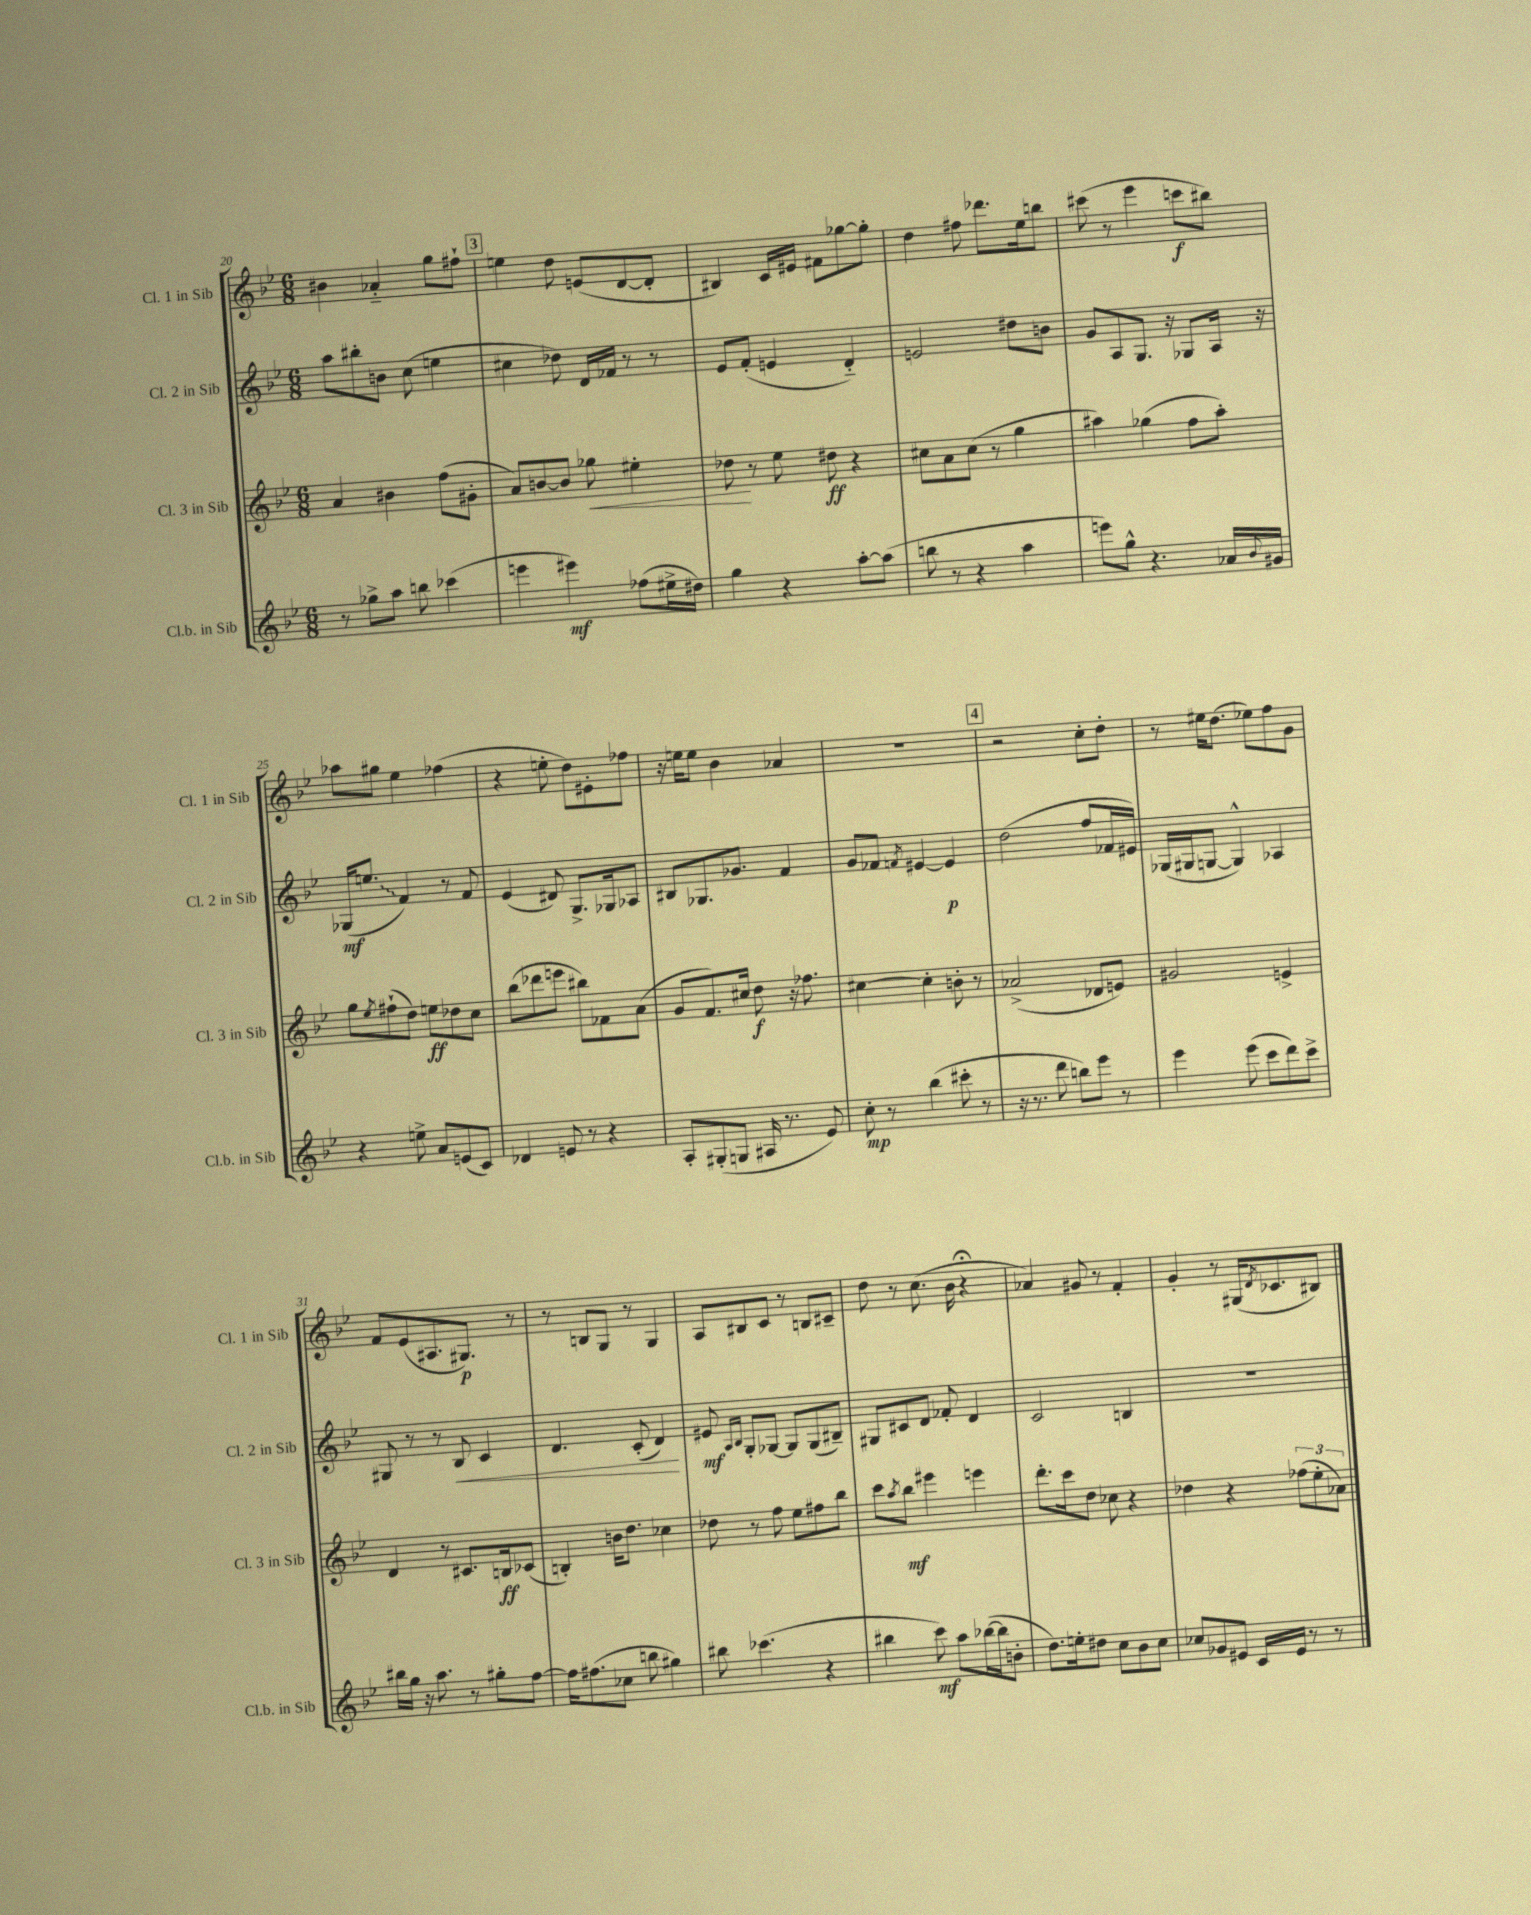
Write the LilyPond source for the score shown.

<<
\new StaffGroup <<
\new Staff = "s0" \with { instrumentName = "Cl. 1 in Sib" shortInstrumentName = "Cl. 1 in Sib" } {
    \clef treble \key bes \major \numericTimeSignature \time 6/8
    bis'4 aes'4-_ g''8 fis''8-! |
    \mark \markup { \box "3" } e''4 d''8 e'8( d'8~ d'8-. |
    bis4) c'16 eis'16 fis'8 ges''8~ ges''8-. |
    d''4 fis''8 des'''8. ees''16 b''8 |
    cis'''8( r8 ees'''4 c'''8\f bis''8) |
    aes''8 gis''8 ees''4 fes''4( |
    r4 e''8-. d''8) eis'8-. fes''8 |
    r16 e''16 e''8 bes'4 aes'4 |
    R2. |
    \mark \markup { \box "4" } r2 c''8-. d''8-. |
    r8 eis''16 d''8.( ees''8) f''8 g'8 |
    f'8 ees'8( ais8. gis8.\p) r8 |
    r8 b8 g8 r8 g4 |
    a8 bis8 c'8 r8 b8 cis'8-- |
    d''8 r8 c''8.( bes'16 r4\fermata |
    aes'4) gis'8 r8 f'4-. |
    g'4-. r8 gis16( \acciaccatura { d'8 } ces'8. bis8) \bar "|." |
}
\new Staff = "s1" \with { instrumentName = "Cl. 2 in Sib" shortInstrumentName = "Cl. 2 in Sib" } {
    \clef treble \key bes \major \numericTimeSignature \time 6/8
    a''8 bis''8-. b'8 c''8( e''4 |
    \mark \markup { \box "3" } cis''4 des''8) d'16 fes'16 r8 r8 |
    ees'8 f'8-.( e'4 d'4-_) |
    e'2 dis''8 b'8 |
    g'8 a8 g8. r16 ges8 a16 r16 |
    ges16\mf( \once \override Glissando.style = #'zigzag e''8.\glissando f'4) r8 f'8 |
    ees'4( dis'8) g8.-> ges16 aes8 |
    bis8 ges8. ges'8. f'4 |
    g'8 fes'8 \acciaccatura { f'8 } eis'4~ eis'4\p |
    \mark \markup { \box "4" } d''2( f''8 fes'16 eis'16) |
    ges16( gis16 g8~ g4-^) aes4 |
    gis8 r8 r8 bes8\< c'4 |
    d'4. c'8-.( d'4\!) |
    eis'8\mf \grace { a16 bes16 } g8-. ges8~ ges8 ges8( bis8--) |
    gis8 cis'8 d'8 fes'8-. d'4 |
    c'2 b4 |
    R2. \bar "|." |
}
\new Staff = "s2" \with { instrumentName = "Cl. 3 in Sib" shortInstrumentName = "Cl. 3 in Sib" } {
    \clef treble \key bes \major \numericTimeSignature \time 6/8
    a'4 bis'4 f''8( gis'8-. |
    \mark \markup { \box "3" } a'8) b'8~ b'8 ges''8\< eis''4-. |
    des''8\! r8 ees''8 dis''8\ff r4 |
    cis''8 a'8 cis''8( r8 g''4 |
    ais''4) ges''4( f''8 ais''8-.) |
    g''8 \acciaccatura { ees''8 } fis''8-!( d''8) e''8\ff des''8 c''8 |
    bes''8( des'''8 e'''8 bis''8) fes'8 a'8( |
    g'8 f'8.) cis''16 d''8\f r16 fes''8. |
    cis''4~ cis''4-. b'8-. r8 |
    \mark \markup { \box "4" } aes'2->( des'8 e'8) |
    gis'2 e'4-> |
    d'4 r8 cis'8. b16\ff ces'8( |
    b4-.) b'16 d''8. ces''4 |
    des''8 r8 f''8 ees''8 fis''8 bes''8 |
    c'''8 \acciaccatura { a''8 } bes''8\mf eis'''4 e'''4 |
    d'''8.-. c'''16 d''8 ces''8 r4 |
    des''4 r4 \tuplet 3/2 { fes''8( ees''8-. aes'8) } \bar "|." |
}
\new Staff = "s3" \with { instrumentName = "Cl.b. in Sib" shortInstrumentName = "Cl.b. in Sib" } {
    \clef treble \key bes \major \numericTimeSignature \time 6/8
    r8 ges''8-> a''8 b''8 ces'''4( |
    \mark \markup { \box "3" } e'''4 eis'''4\mf) fes''8( eis''16-> dis''16) |
    g''4 r4 a''8~-. a''8( |
    b''8 r8 r4 a''4 |
    e'''8) g''8-^ r4. aes'16 \appoggiatura { bes'8 } gis'16 |
    r4 e''8-> a'8 e'8( c'8) |
    des'4 e'8 r8 r4 |
    a8-. gis8-.( g8 ais16 r8. ees'8) |
    c''8-.\mp r8 bes''4( cis'''8-. r8 |
    \mark \markup { \box "4" } r16 r8. d'''8 b''8) ees'''8 r8 |
    ees'''4 ees'''8( c'''8 d'''8) c'''8-> |
    bis''16 g''16 r16 a''8. r8 gis''8-. f''8~ |
    f''16 fis''8.( ces''8 b''8 gis''4) |
    bis''8 ces'''4.( r4 |
    bis''4 c'''8\mf) a''8 bes''16~( bes''16 b'8-. |
    d''8.) e''16-. dis''8 c''8 bes'8 c''8 |
    ces''8 ges'8 eis'8 c'16 eis'16 r8 r8 \bar "|." |
}
>>
>>
\layout { \context { \Score currentBarNumber = #20 } }
